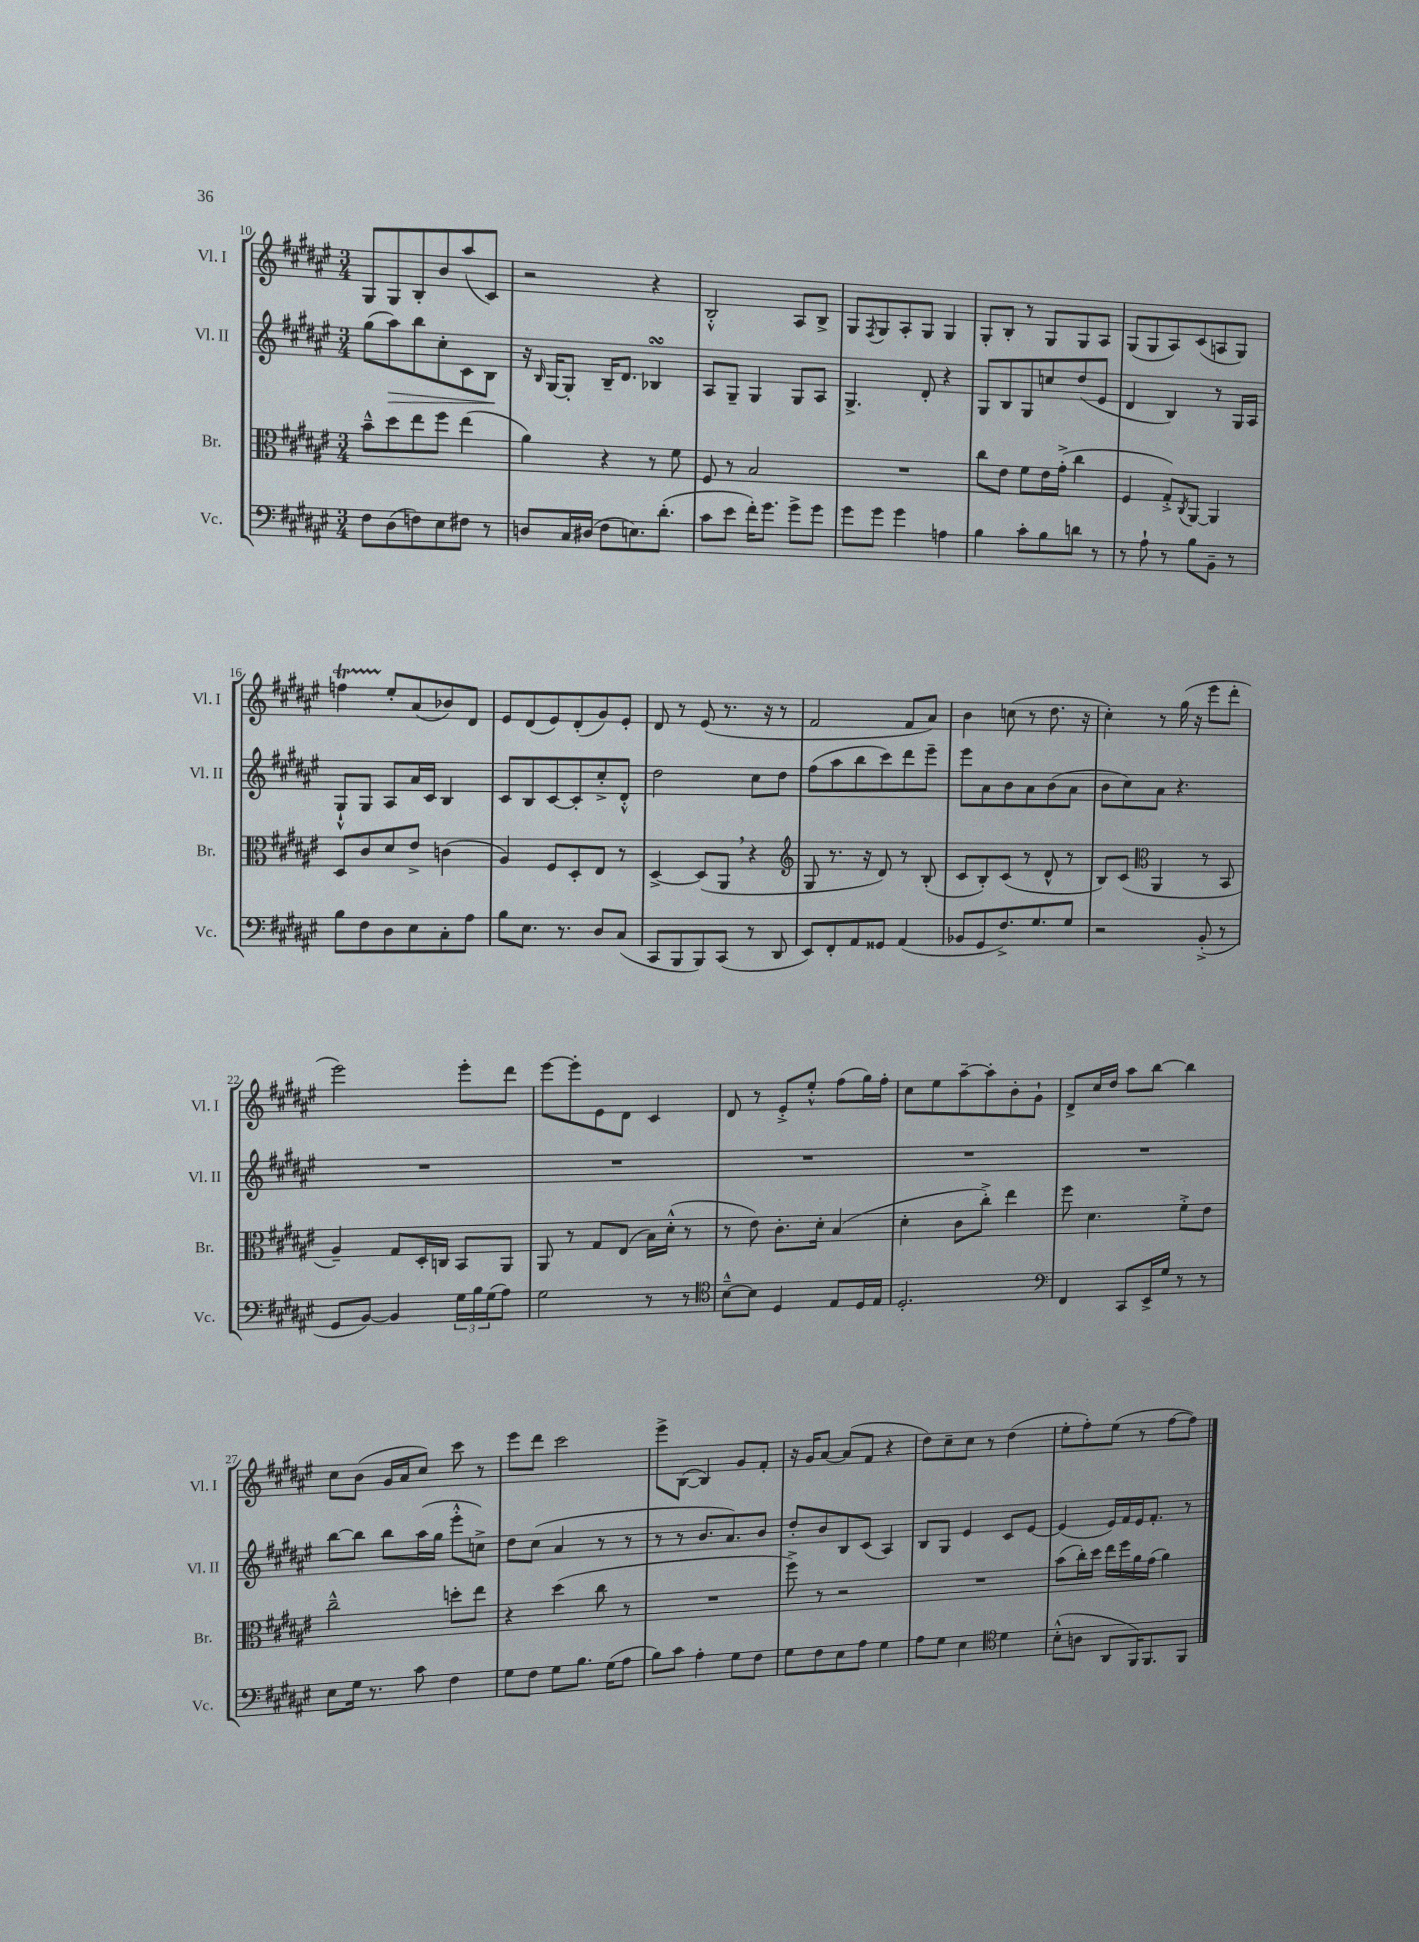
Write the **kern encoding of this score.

**kern	**kern	**kern	**dynam	**kern
*part4	*part3	*part2	*part2	*part1
*staff4	*staff3	*staff2	*staff2	*staff1
*I"Vc.	*I"Br.	*I"Vl. II	*	*I"Vl. I
*I'Vc.	*I'Br.	*I'Vl. II	*	*I'Vl. I
*clefF4	*clefC3	*clefG2	*	*clefG2
*k[f#c#g#d#a#e#]	*k[f#c#g#d#a#e#]	*k[f#c#g#d#a#e#]	*	*k[f#c#g#d#a#e#]
*M3/4	*M3/4	*M3/4	*	*M3/4
=10	=10	=10	=10	=10
8F#\L	8b~^^\L	(8gg#\L	.	8G#/L
!	!	!	!LO:HP:b	!
(8D#\	8dd#\	8aa#\)	>	8G#/
8Fn\)	8ee#\	8bb\	.	8B'/
8E#\	8ff#\J	8cc#'\	.	8b/
8F#X\J	(4ee#\	8c#\	.	(8aa#/
8r	.	8B\J	.	8c#/J)
.	.	.	]	.
=11	=11	=11	=11	=11
8Dn/L	4a#\)	16r	.	2r
.	.	16qqB/	.	.
.	.	[16G#/KL	.	.
16C#/L	.	8G#'/J]	.	.
(16D#X/JJ	.	.	.	.
8F#\L	4r	16B~/KL	.	.
.	.	8.d#/J	.	.
8.En\)	.	.	.	.
.	8r	4B-XsSSs/	.	4r
(8.d#'\J	.	.	.	.
.	8f#\	.	.	.
=12	=12	=12	=12	=12
8c#\L	8F#/	8A#/L	.	2B'^^/
8e#\J	8r	8G#~/J	.	.
16f#'\KL)	2B/	4G#/	.	.
8.g#\J	.	.	.	.
8g#^\L	.	8G#/L	.	8A#/L
8g#\J	.	8A#/J	.	8B^/J
=13	=13	=13	=13	=13
8g#\L	2.r	4.G#^/	.	8G#/L
.	.	.	.	8qF#/
8g#\J	.	.	.	8G#/
4g#\	.	.	.	8A#'/
.	.	8d#'/	.	8G#/J
4An\	.	4r	.	4G#/
=14	=14	=14	=14	=14
4B\	8cc#\L	8G#/L	.	8G#'/L
.	8e#\J	8B/	.	8B'/J
8c#'\L	8f#\L	8G#/	.	8r
8B\	16e#\L	8ccn/	.	8G#/L
.	(16g#'^\JJ	.	.	.
8dn\J	4cc#\	(8dd#/	.	8G#/
8r	.	8e#/J	.	8A#/J
=15	=15	=15	=15	=15
8r	4F#/	4d#/	.	(8G#/L
8A#`\	.	.	.	8G#/
8r	8G#'^/L)	4B/)	.	8A#/)
.	8qC#/	.	.	.
8B\L	[8AA#/J	.	.	(8c#/
8BB~\J	4AA#/]	8r	.	8An/
8r	.	16G#/LL	.	8G#/J)
.	.	16A#/JJ	.	.
!!LO:LB:g=z
=16	=16	=16	=16	=16
8B\L	8D#/L	8G#`^^/L	.	4ffnT\
8F#\	8c#/	8G#/J	.	.
8D#\	8d#/	8A#/L	.	8ee#'/L
8E#\	8e#^/J	16a#/L	.	(8a#/
.	.	16c#/JJ	.	.
8C#'\	(4cn\	4B/	.	8b-X/)
8A#\J	.	.	.	8d#/J
=17	=17	=17	=17	=17
8B\L	4A#/)	8c#/L	.	8e#/L
8.E#\J	.	8B/	.	(8d#/
.	8F#/L	[8c#/	.	8e#/)
8.r	.	.	.	.
.	8D#'/	8c#'/]	.	(8d#'/
8D#/L	8E#/J	8cc#'^/	.	8g#/)
(8C#/J	8r	8d#'^^/J	.	8e#'/J
=18	=18	=18	=18	=18
8CC#/L	[4D#^/	2dd#\	.	8d#/
8BBB/	.	.	.	8r
8BBB/)	(8D#/L]	.	.	(8e#/
(8CC#/J	8AA#,/J	.	.	8.r
8r	4r	8cc#\L	.	.
.	.	.	.	16r
8DD#/	.	8dd#\J	.	8r
=19	=19	=19	=19	=19
*	*clefG2	*	*	*
8EE#/L)	8G#/	(8ff#\L	.	2f#/
8FF#'/	8.r	8aa#\	.	.
8AA#/	.	8bb\	.	.
.	16r	.	.	.
8GG##X/J	8d#/)	8ccc#\)	.	.
(4AA#/	8r	8ddd#\	.	8f#/L
.	(8B'/	8eee#~\J	.	8a#/J)
=20	=20	=20	=20	=20
8BB-X/L	8c#/L	8eee#\L	.	4b\
8GG#/	8B'/)	8a#\	.	.
8.F#^/)	(8c#/J	8b\	.	(8ccn\
.	8r	8a#\	.	8r
8.G#/	.	.	.	.
.	8d#^^/	(8b\	.	8.dd#\
8G#/J	8r	8a#\J	.	.
.	.	.	.	16r
=21	=21	=21	=21	=21
2r	8B/L)	8b\L	.	4cc#'\)
.	(8c#/J	8cc#\)	.	.
*	*clefC3	*	*	*
.	4AA#/	8a#\J	.	8r
.	.	4.r	.	(16gg#\
.	.	.	.	16r
(8BB'^/	8r	.	.	8eee#\L
8r	8BB/	.	.	8ddd#'\J
!!LO:LB:g=z
=22	=22	=22	=22	=22
8GG#/L	4A#~/)	2.r	.	2eee#\)
[8BB/J)	.	.	.	.
4BB/]	8G#/L	.	.	.
.	16D#'/L	.	.	.
.	16Cn/JJ	.	.	.
24G#\LL	8BB/L	.	.	8eee#'\L
24B\	.	.	.	.
(24G#\J	.	.	.	.
8A#\J)	8AA#/J	.	.	8ddd#\J
=23	=23	=23	=23	=23
2G#\	8AA#/	2.r	.	[8eee#\L
.	8r	.	.	8eee#'\]
.	8G#/L	.	.	8e#\
.	(8E#/J	.	.	8d#\J
8r	16B\LL)	.	.	4c#/
.	(16d#'^^\JJ	.	.	.
8r	8r	.	.	.
=24	=24	=24	=24	=24
*clefC4	*	*	*	*
[8B~^^\L	8r	2.r	.	8d#/
8B\J]	8e#\)	.	.	8r
4D#/	8.c#'\L	.	.	8e#'^/L
.	.	.	.	8ee#'^^/J
.	16d#'\Jk	.	.	.
8E#/L	(4B/	.	.	(8ff#\L
16D#/L	.	.	.	16gg#\L)
16E#/JJ	.	.	.	16ff#'\JJ
=25	=25	=25	=25	=25
2.D#'/	4d#'\	2.r	.	8cc#\L
.	.	.	.	8ee#\
.	8c#\L	.	.	[8aa#~\
.	8cc#'^\J)	.	.	8aa#'\]
.	4ee#\	.	.	8b'\
.	.	.	.	8g#`\J
=26	=26	=26	=26	=26
*clefF4	*	*	*	*
4FF#/	8ff#\	2.r	.	8d#^/L
.	4.d#\	.	.	16cc#/L
.	.	.	.	16dd#/JJ
8CC#/L	.	.	.	8aa#\L
16EE#^/L	.	.	.	[8bb\J
16G#/JJ	.	.	.	.
8r	8f#'^\L	.	.	4bb\]
8r	8e#\J	.	.	.
!!LO:LB:g=z
=27	=27	=27	=27	=27
8E#\L	2cc#~^^\	[8bb\L	.	8cc#\L
16G#\Jk	.	8bb\J]	.	(8b\J
8.r	.	.	.	.
.	.	8bb\L	.	16g#/LL
.	.	.	.	16a#/J
8c#\	.	(16aa#\L	.	8cc#/J)
.	.	16gg#\JJ	.	.
4F#\	8ddn'\L	8eee#'^^\L	.	8ccc#\
.	8ee#\J	8ccn^\J)	.	8r
=28	=28	=28	=28	=28
8G#\L	4r	8dd#\L	.	8eee#\L
8F#\J	.	(8cc#\J	.	8ddd#\J
8G#\L	(4dd#\	4a#/	.	2ccc#\
8.B\J	.	.	.	.
.	8cc#\	8r	.	.
(16G#\KL	.	.	.	.
8A#\J	8r	8r	.	.
=29	=29	=29	=29	=29
8B\L)	2.r	8r	.	8eee#^\L
8c#\J	.	8r	.	([8B\J
4A#'\	.	8.b/L	.	4B/])
.	.	8.a#/)	.	.
8G#\L	.	.	.	8g#/L
8F#\J	.	8b/J	.	8f#'/J
=30	=30	=30	=30	=30
8G#\L	8ff#^\)	8dd#'/L	.	16r
.	.	.	.	16g#/KL
8F#\	8r	8b/	.	[8a#/J
8E#\	2r	8B/	.	(8a#/L]
8A#\J	.	(8c#/J	.	8f#/J
4G#\	.	4A#/)	.	4r
=31	=31	=31	=31	=31
8A#\L	2.r	8B/L	.	8dd#\L)
8G#\J	.	8G#/J	.	8cc#~\
4E#\	.	4e#/	.	8cc#\J
.	.	.	.	8r
*clefC4	*	*	*	*
4d#\	.	8c#/L	.	(4dd#\
.	.	[8e#/J	.	.
=32	=32	=32	=32	=32
(8B'^^\L	(8b\L	(4e#/]	.	8ee#'\L
8An\J	16cc#'\L)	.	.	8ff#'\)
.	16dd#\JJ	.	.	.
8AA#/L	16ee#\LL	16e#/LL)	.	(8ee#\J
.	16ff#\	16f#/	.	.
16FF#/K)	16a#\	16e#/J	.	8r
8.FF#/	(16g#\JJ	8.f#'/J	.	.
.	4a#\)	.	.	[8ff#\L
8FF#/J	.	8r	.	8ff#\J])
==	==	==	==	==
*-	*-	*-	*-	*-
